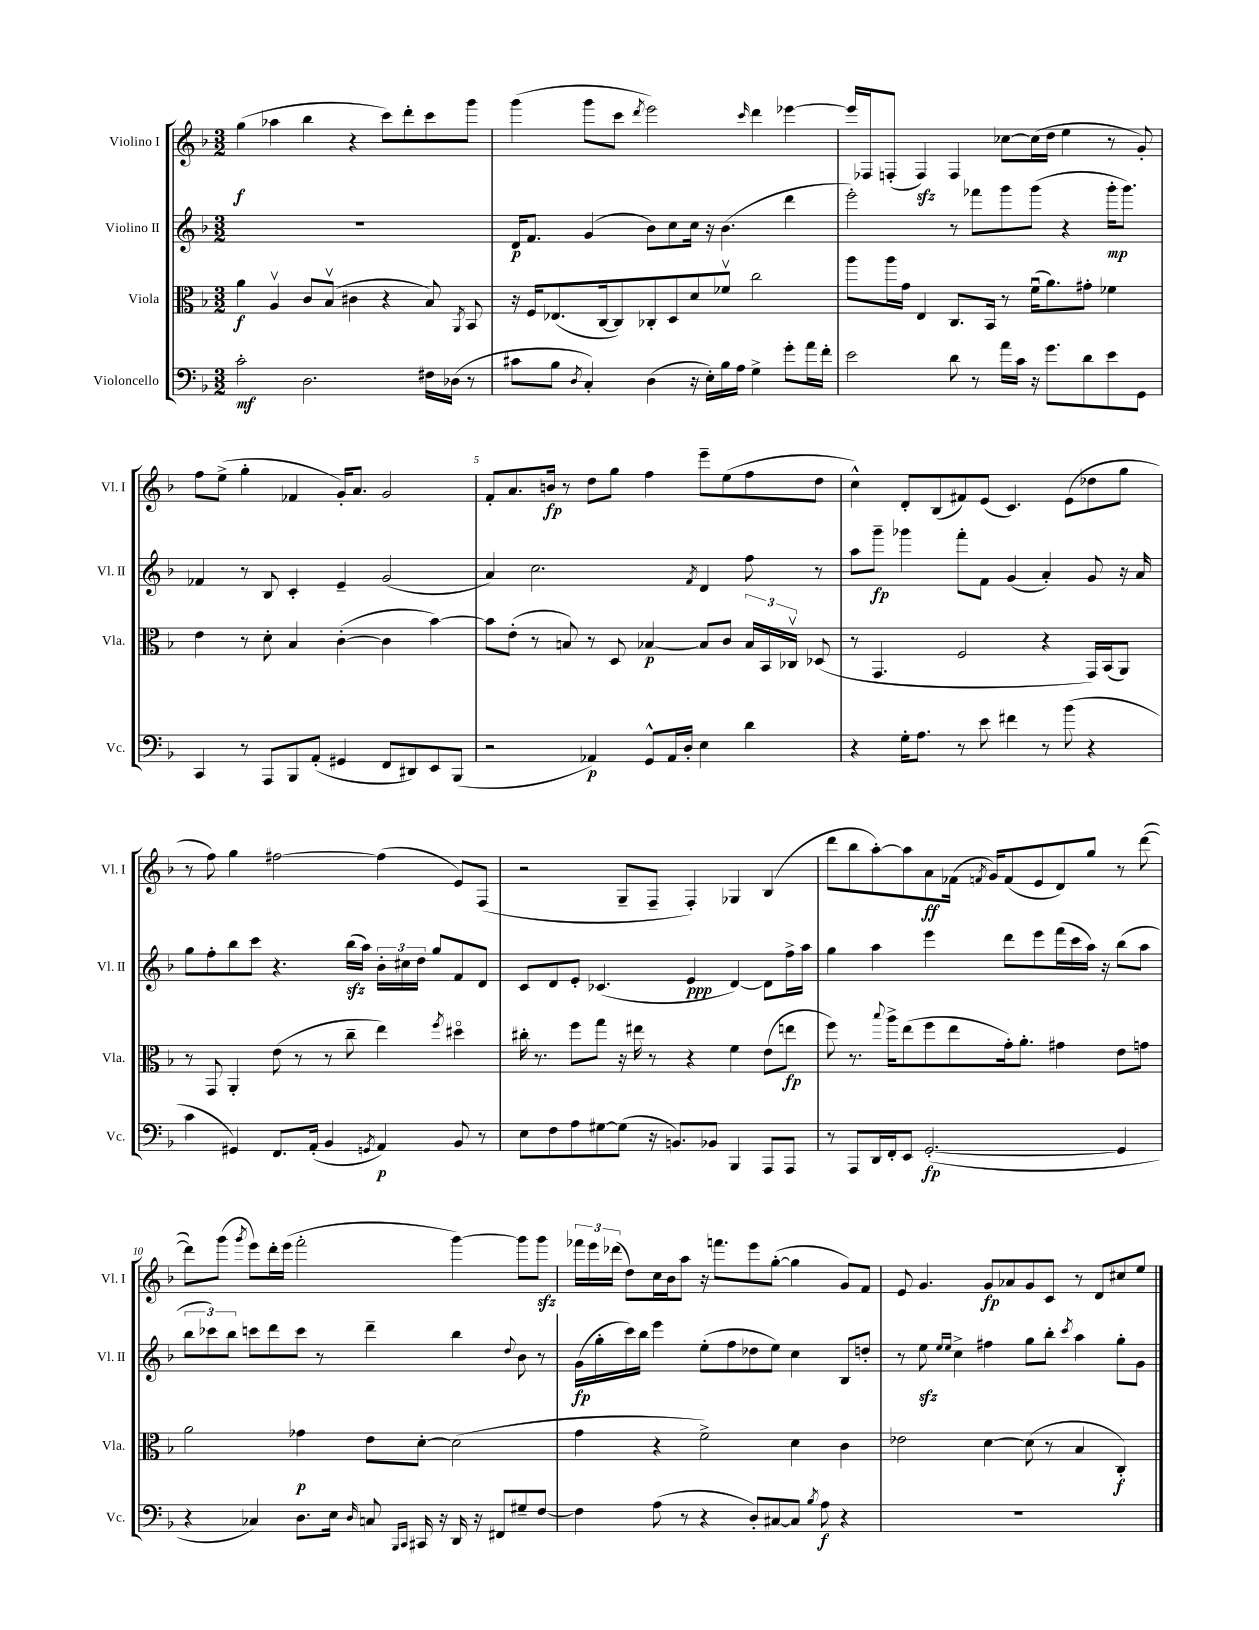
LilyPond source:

<<
\new StaffGroup <<
\new Staff = "s0" \with { instrumentName = "Violino I" shortInstrumentName = "Vl. I" } {
    \clef treble \key f \major \numericTimeSignature \time 3/2
    \autoBeamOff g''4\f( aes''4 bes''4 r4 c'''8[) d'''8-. c'''8 g'''8] |
    g'''4( g'''8[ c'''8] \acciaccatura { d'''8 } e'''2) \grace { c'''16 } d'''4 ees'''4~ |
    ees'''16[ fes16 f8]-.( f4\sfz) f4 ces''8[~ ces''16( d''16] e''4 r8 g'8-.) |
    f''8[ e''8]->( g''4-. fes'4 g'16[-.) a'8.] g'2 |
    f'8[-. a'8. b'16]\fp r8 d''8[ g''8] f''4 e'''8[-- e''8( f''8 d''8] |
    c''4-^) d'8[-. bes8( fis'8) e'8]( c'4.) e'8[( des''8 g''8] |
    r8 f''8) g''4 fis''2~ fis''4( e'8[) f8]( |
    r2 g8[-- f8]-- f4-.) ges4 bes4( |
    d'''8[ bes''8 a''8~-.) a''8 a'8\ff fes'16]( \acciaccatura { f'8 } g'16[) f'8( e'8 d'8) g''8] r8 d'''8~( |
    d'''8[) g'''8]( \acciaccatura { g'''8 } e'''8[) d'''16-. e'''16]( f'''2-. g'''4~) g'''8[ g'''8]\sfz |
    \tuplet 3/2 { fes'''16[ e'''16 des'''16]( } d''8[) c''16 bes'16 a''8] r16 f'''8.[ e'''8 g''8]~-.( g''4 g'8[) f'8] |
    e'8 g'4. g'8[\fp aes'8 g'8 c'8] r8 d'8[ cis''8 e''8] \bar "|." |
}
\new Staff = "s1" \with { instrumentName = "Violino II" shortInstrumentName = "Vl. II" } {
    \clef treble \key f \major \numericTimeSignature \time 3/2
    \autoBeamOff R1. |
    d'16[\p f'8.] g'4( bes'8[) c''8 c''16] r16 bes'4.( d'''4 |
    e'''2-.) r8 fes'''8[ g'''8 g'''8]( r4 g'''16[-.\mp g'''8.]) |
    fes'4 r8 bes8 c'4-. e'4-- g'2( |
    a'4) c''2. \acciaccatura { f'8 } d'4 f''8 r8 |
    a''8[ g'''8]--\fp ges'''4 f'''8[-. f'8] g'4( a'4-.) g'8 r16 a'16 |
    g''8[ f''8-. bes''8 c'''8] r4. bes''16[\sfz( a''16]) \tuplet 3/2 { bes'16[-. cis''16 d''16] } g''8[ f'8 d'8] |
    c'8[ d'8 e'8]-. ces'4.( e'4\ppp d'4~) d'8[ f''16-> a''16] |
    g''4 a''4 e'''4 d'''8[ e'''8 f'''16( c'''16 a''16]) r16 bes''8[( a''8] |
    \tuplet 3/2 { bes''8[ ces'''8) bes''8] } c'''8[ d'''8 c'''8] r8 d'''4-- bes''4 \appoggiatura { d''8 } bes'8 r8 |
    g'16[\fp( g''16-. c'''16) bes''16] e'''4 e''8[-.( f''8 des''8 e''8]) c''4 bes8[ d''8]-. |
    r8 e''8\sfz \grace { e''16[ e''16] } c''4-> fis''4 g''8[ bes''8]-. \acciaccatura { c'''8 } a''4 g''8[-. g'8] \bar "|." |
}
\new Staff = "s2" \with { instrumentName = "Viola" shortInstrumentName = "Vla." } {
    \clef alto \key f \major \numericTimeSignature \time 3/2
    \autoBeamOff a'4\f a4\upbow c'8[ bes8]\upbow( cis'4 r4 bes8) \acciaccatura { a,8 } bes,8 |
    r16 f16[ ees8.( c16~ c8) ces8-. d8 d'8 fes'8]\upbow c''2 |
    a''8[ a''16 g'16] e4 c8.[ bes,16] r8 f'16[\downbow( a'8.) gis'8]-. fes'4 |
    e'4 r8 d'8-. bes4 c'4~-.( c'4 bes'4~) |
    bes'8[ e'8]-.( r8 b8) r8 d8 bes4~\p bes8[ c'8] \tuplet 3/2 { bes16[ bes,16 ces16]\upbow } des8( |
    r8 g,4. f2 r4 g,16[) bes,16( a,8]) |
    r8 g,8 a,4-. e'8( r8 r8 c''8-- e''4) \acciaccatura { f''8 } dis''4\flageolet |
    cis''16-. r8. f''8[ g''8] r16 eis''16 r8 r4 f'4 e'8[( e''8]\fp |
    f''8) r8. \appoggiatura { bes''8 } a''16[-> e''8( f''8 e''8 g'16-.) a'8.]-. gis'4 e'8[ g'8] |
    a'2 ges'4\p e'8[ d'8]~-. d'2( |
    g'4 r4 f'2->) d'4 c'4 |
    ees'2 d'4~ d'8( r8 bes4 c4-.\f) \bar "|." |
}
\new Staff = "s3" \with { instrumentName = "Violoncello" shortInstrumentName = "Vc." } {
    \clef bass \key f \major \numericTimeSignature \time 3/2
    \autoBeamOff c'2-.\mf d2. fis16[ des16]( r8 |
    cis'8[ bes8] \acciaccatura { d8 } c4-.) d4( r16 e16[-.) bes16 a16] g4-> g'8[-. a'16 f'16]-. |
    e'2 d'8 r8 a'16[ c'16] r16 g'8.[ d'8 e'8 g,8] |
    c,4 r8 a,,8[ bes,,8 a,8]-.( gis,4 f,8[ dis,8) e,8 bes,,8]( |
    r2 aes,4\p) g,8[-^ aes,16 d16]-. e4 d'4 |
    r4 g16[-. a8.] r8 e'8 fis'4 r8 bes'8( r4 |
    c'4 gis,4) f,8.[ a,16]-.( bes,4 \acciaccatura { g,8 } a,4\p) bes,8 r8 |
    e8[ f8 a8 gis8~ gis8]( r16 b,8.[) bes,8] bes,,4 a,,8[ a,,8] |
    r8 a,,8[ d,16 f,16-. e,8] g,2.~-.\fp( g,4 |
    r4 ces4) d8.[ e16] \grace { d16 } c8 \grace { bes,,16[ c,16] } cis,16 r16 d,16 r16 fis,8[ gis8-- f8]~ |
    f4 a8( r8 r4 d8[-.) cis8~ cis8] \acciaccatura { bes8 } a8\f r4 |
    R1. \bar "|." |
}
>>
>>
\layout { \context { \Score \override BarNumber.break-visibility = ##(#f #t #t) barNumberVisibility = #(every-nth-bar-number-visible 5) } }
